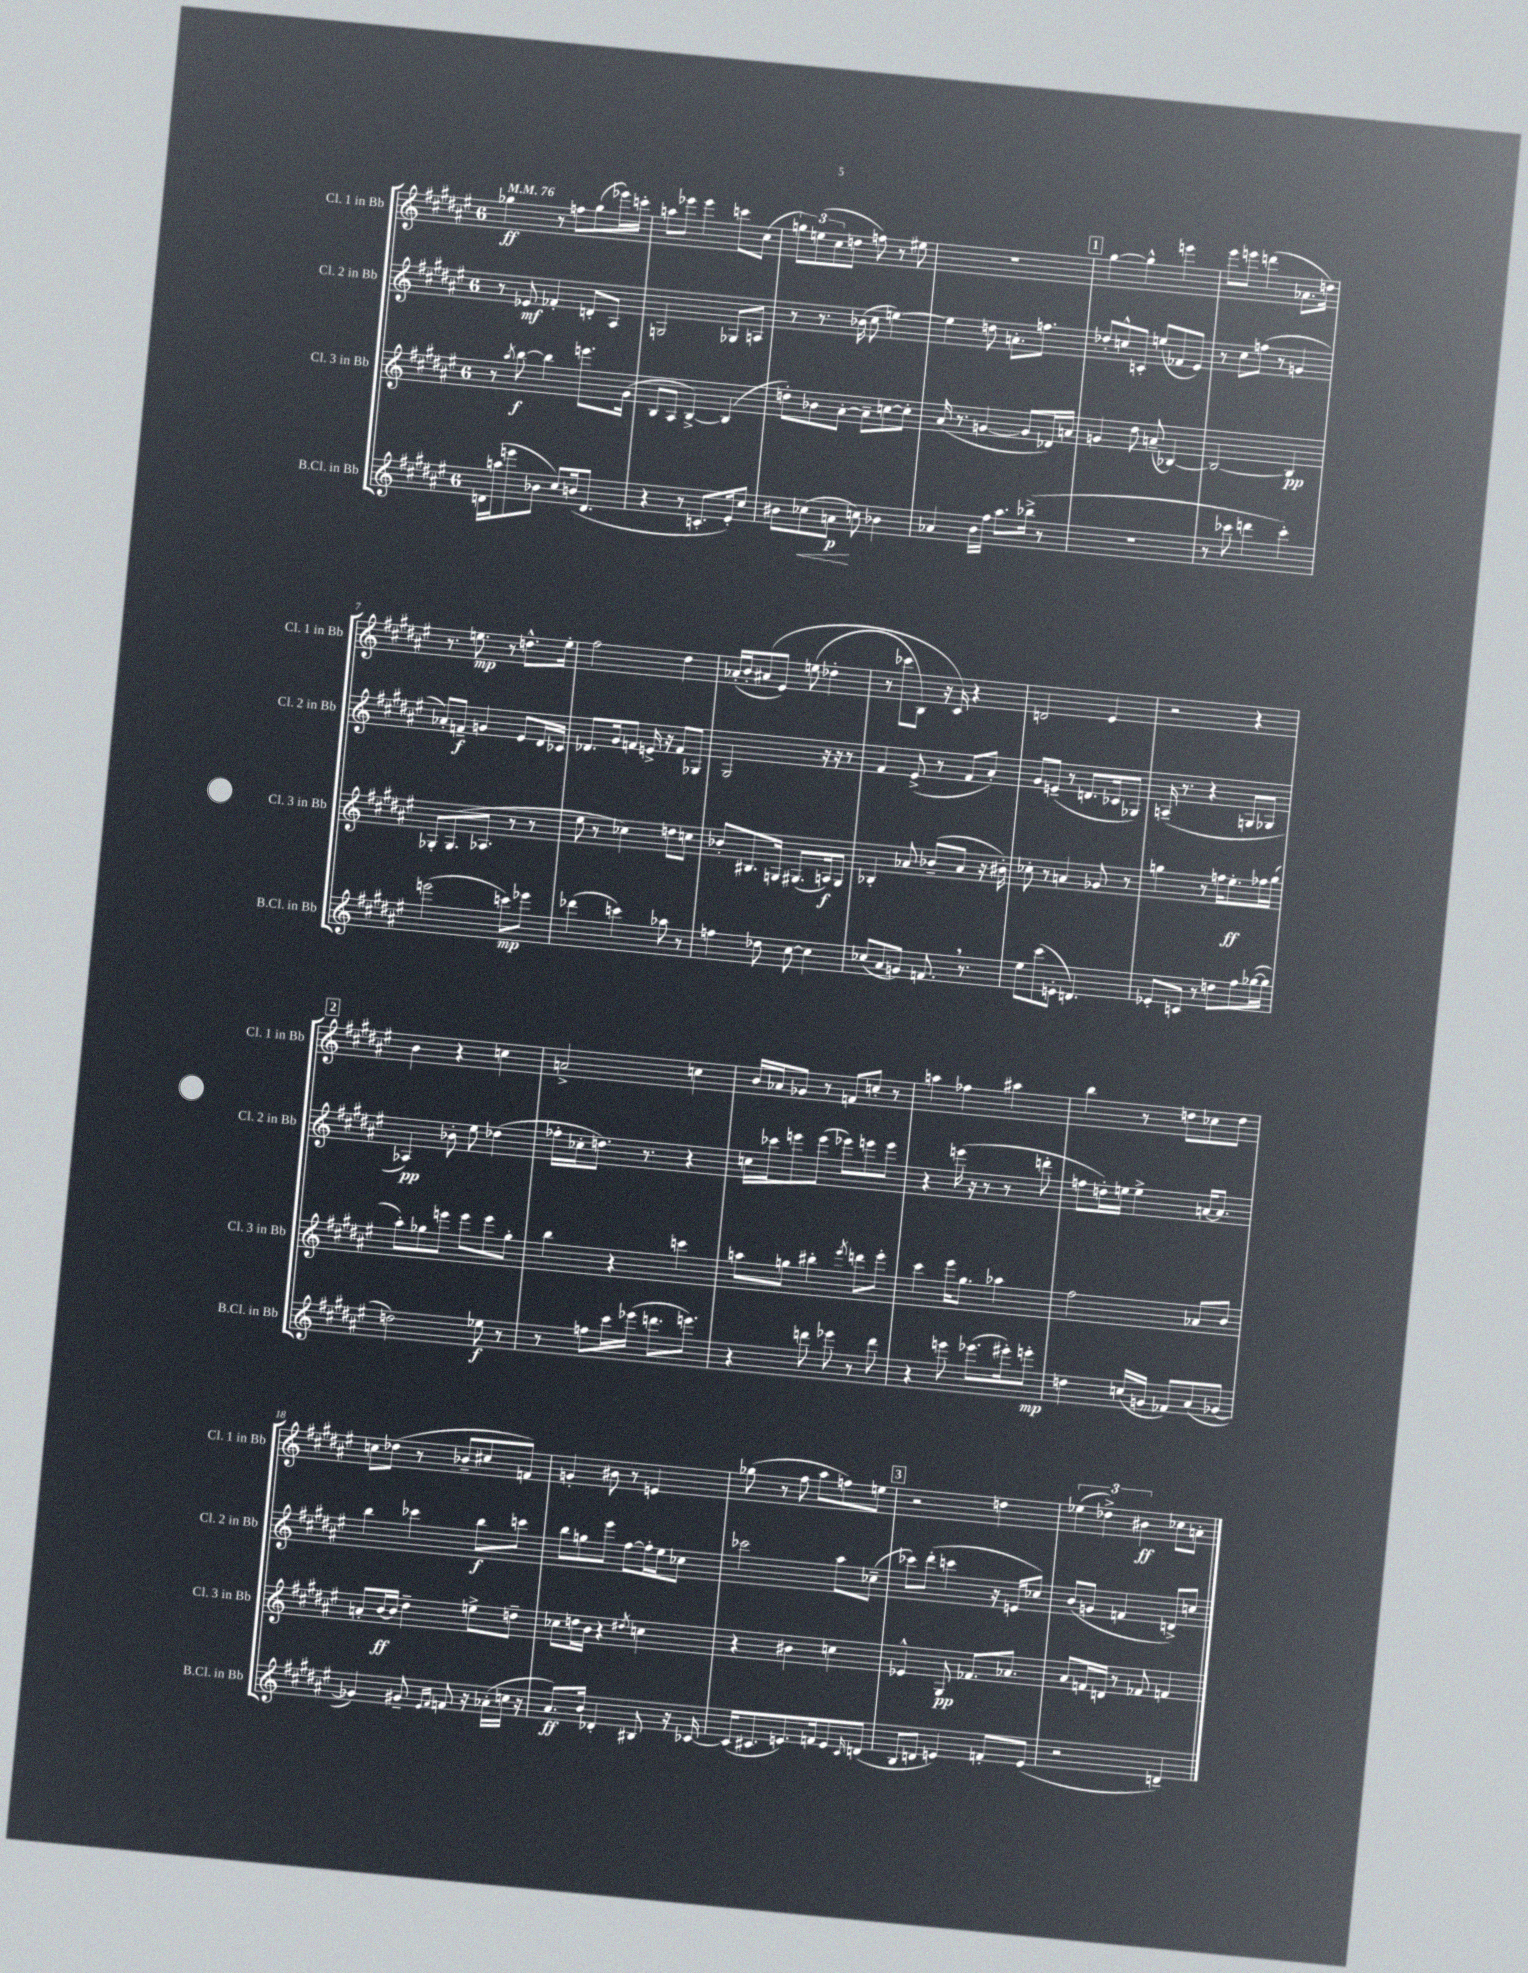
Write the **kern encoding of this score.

**kern	**kern	**kern	**kern
*staff4	*staff3	*staff2	*staff1
*clefG2	*clefG2	*clefG2	*clefG2
*k[f#c#g#d#a#e#]	*k[f#c#g#d#a#e#]	*k[f#c#g#d#a#e#]	*k[f#c#g#d#a#e#]
*M6/8	*M6/8	*M6/8	*M6/8
*MM76	*MM76	*MM76	*MM76
16d\LL	8r	8r	4gg-\
(16aa\J	.	.	.
.	8qaa#/	.	.
8eee\	[8bb\	8e-/	.
8b-\J	4bb\]	4f-'/	8r
8cc#/L)	.	.	8ff\L
(16b/k	8.eee\L	8d'/L	(8gg-\
8.d/J	.	.	.
.	.	8A#/J	16eee-\L)
.	(16g#\Jk	.	16ccc'\JJ
=	=	=	=
4r	8B/L	2G/	8aa\L
.	8A#/J	.	8eee-\J
8r	[4B^/)	.	4eee-\
8.c'/L	.	.	.
.	(4B/]	8G-/L	8ccc\L
16e#'/k)	.	.	.
8cc#/J	.	8A/J	(8cc#\J
=	=	=	=
8b#\L	8dd'\L)	8r	12gg\L)
.	.	.	(12ee\
(8cc-\	8b-\	8.r	.
.	.	.	12cc#\
8a\J	[8a#'\J	.	8dd\J
.	.	(16b-\	.
8cc\)	8a#~\]L	8cc#\	8ff\)
4b-\	[8cc\	[4ee\)	8r
.	8cc'\]J	.	8ee#\
=	=	=	=
4a-/	(16a#/	4ee\]	2.r
.	8.r	.	.
16b\LL	[4g/	8dd\	.
16ff#\JJ	.	.	.
8.aa#\L	.	8.a'\L	.
.	8g/]L	.	.
(16bb-^\Jk	.	8.ff\J	.
8r	16d-/L)	.	.
.	16a/JJ	.	.
=	=	=	=
2.r	4g/	8dd-'/L	[4gg#\
.	.	8cc^^/	.
.	8dd#\	8c'/J	4gg#^^\]
.	(8a~/	(8ee/L	.
.	[4B-/)	8f-/	4eee\
.	.	8e#/J)	.
=	=	=	=
8r	2B-/_	8r	8eee#\L
8ccc-\	.	8cc#\L	8eee\J
4ddd\	.	(8ff\J	(4ddd\
.	.	8r	.
4ccc-'\)	4B-/]	4g/	8.a-\L
.	.	.	16dd\Jk)
=	=	=	=
(2eee\	8G-'/L	8a-'/L)	8.r
.	(8.G-/	8f~/J	.
.	.	.	8.ee\
.	.	4g/	.
.	8.A-/J	.	.
.	.	.	8r
8ccc\L)	8r	8e#/L	8.dd^^\L
8eee-\J	8r	16d#/L	.
.	.	16c-/JJ	16ee'\Jk
=	=	=	=
(4ddd-\	8ee#\	8.d-/L	2ff#\
.	8r	.	.
.	.	16g#/k	.
4ccc\)	4cc-\)	8f/J	.
.	.	16e^/	.
.	.	16r	.
8aa-\	8dd\L	8f/L	4dd#\
8r	8cc\J	8G-/J	.
=	=	=	=
4ff\	8b-'/L	2G#/	(16a-'/LL
.	.	.	16b'/J
.	8.B#/	.	&(8a#/
8dd-\	.	.	8e#/J)
.	16G/Jk	.	.
[8cc#\	(8.G#/L	.	(8ee\
4cc#\]	.	16r	4dd-'\
.	16A/k)	16r	.
.	8G#/J	8r	.
=	=	=	=
(8cc-/L	4B-'/	4f#/	8r
8a#/	.	.	8ccc-\L
8g/J)	8a-/	(8e#^/	8B\J)
8.f/	(8b-~/L	8r	16r
.	.	.	16c#/&)
.	8a-/J	8f#/L	4r
8.r	.	.	.
.	16r	8a#'/J)	.
.	16b#'\)	.	.
=	=	=	=
8ee#\L	8cc-'\	8g#/L	2d/
(8ccc#\	8r	(8e~/J	.
8e'\J	4a/	8r	.
4.d/)	.	8.d/L	.
.	8g-/	.	4e#/
.	.	16c-/k	.
.	8r	8G-/J)	.
=	=	=	=
8e-'/L	4gg\	(16A~/	2r
.	.	8.r	.
8c/J	.	.	.
8r	8r	4r	.
8dd\L	16ff\LK	.	.
.	8.ee#'\	.	.
8ff#\	.	8G/L	4r
([16gg-\L	16ff-\L	8G-/J	.
16gg-\]JJ	(16gg\JJ	.	.
=	=	=	=
2dd\)	8aa#'\L)	4A-/)	4b\
.	8gg-\	.	.
.	8eee\J	8b-'\	4r
.	8eee\L	8ee#\	.
8ee-\	8eee\	(4dd-\	4cc\
8r	8gg-'\J	.	.
=	=	=	=
8r	4bb\	16ff-'\LL	2a^/
.	.	16cc-'\J	.
8ff\L	.	8.dd\J)	.
16ccc#\L	4r	.	.
(16eee-\JJ	.	8.r	.
8.ddd\L	.	.	.
.	4ccc\	4r	4cc\
8.eee\J)	.	.	.
=	=	=	=
4r	8aa\L	16cc\LL	16b/LL
.	.	16ccc-\J	16a-/J
.	8gg\J	8eee\	8g-/J
8ddd\	4bb#'\	(8eee\J	8r
8eee-\	.	8eee-\L)	8f/L
.	8qeee#/	.	.
8r	8ddd\L	8eee\	8cc'/J
8ddd\	8eee#'\J	8eee\J	8r
=	=	=	=
4r	4ccc#\	4r	4aa\
8eee\	16eee#\LK	(16eee\	4ff-\
.	8.gg#\J	16r	.
(8.eee-\L	.	8r	.
.	4aa-\	8r	4aa#\
16eee#'\k)	.	.	.
8eee'\J	.	8ddd'\	.
=	=	=	=
4dd\	2ff#\	8ff\L	4bb\
.	.	16dd'\L)	.
.	.	16ee\JJ	.
(16cc/LL	.	4ee^\	8r
16g/JJ	.	.	.
8f-/L)	.	.	8dd\L
(8a#/	8a-/L	[16a/LK	8cc-\
.	.	8.a/]J	.
[8g-/J	8b/J	.	8dd\J
=	=	=	=
4g-/])	8a'/L	4bb\	8cc\L
.	[16b/L	.	(8dd-\J
.	16b/]JJ	.	.
8g#~/	4dd#~\	4ccc-\	8r
16qqe#/LL	.	.	.
16qqf#/JJ	.	.	.
8f/	.	.	8b-~/L
16r	8ee^\L	8bb\L	8cc#/
(16a-'\LL	.	.	.
16cc\JJ	8dd~\J	8ccc\J	8f/J)
16r	.	.	.
=	=	=	=
8.a#/L)	8cc-\L	8bb\L	4g'/
.	16dd\L	8gg\	.
16b/Jk	16b\JJ	.	.
4d-'/	4r	8eee#\J	8b#\
.	.	[8ff#\L	8r
.	8qdd#/	.	.
8B#/	4cc\	16ff#'\]L	4e/
.	.	16ee#\J	.
16r	.	8cc-\J	.
[16c-/	.	.	.
=	=	=	=
(16c-/]LK	4r	2ccc-\	(8gg-\
8.c#/	.	.	.
.	.	.	8r
8.e/)	4b#\	.	8ff#\
.	.	.	8aa#\L
16f/k	.	.	.
8e/	4cc\	8aa#\L	8ff\)
16qqc#/	.	.	.
(8d/J	.	(8cc-~\J	8ee\J
=	=	=	=
8B/L	4e-^^/	8ccc-\L)	2r
8d/J	.	(8ddd#'\J	.
4e/)	8G#/	4ccc\	.
.	8.f-/L	.	.
8f'/L	.	16r	4dd\
.	8.a-/J	16e/LK	.
(8e/J	.	8cc-/J)	.
=	=	=	=
2r	8a#/L	(8b/L	(6ee-\
.	16f/L	8g/J	.
.	.	.	6dd-^\)
.	16d/JJ	.	.
.	8r	4f/	.
.	.	.	6b#\
.	8f-/	.	.
4d~/)	4f/	8d^/L)	8cc-\L
.	.	8cc/J	8a'\J
==	==	==	==
*-	*-	*-	*-
